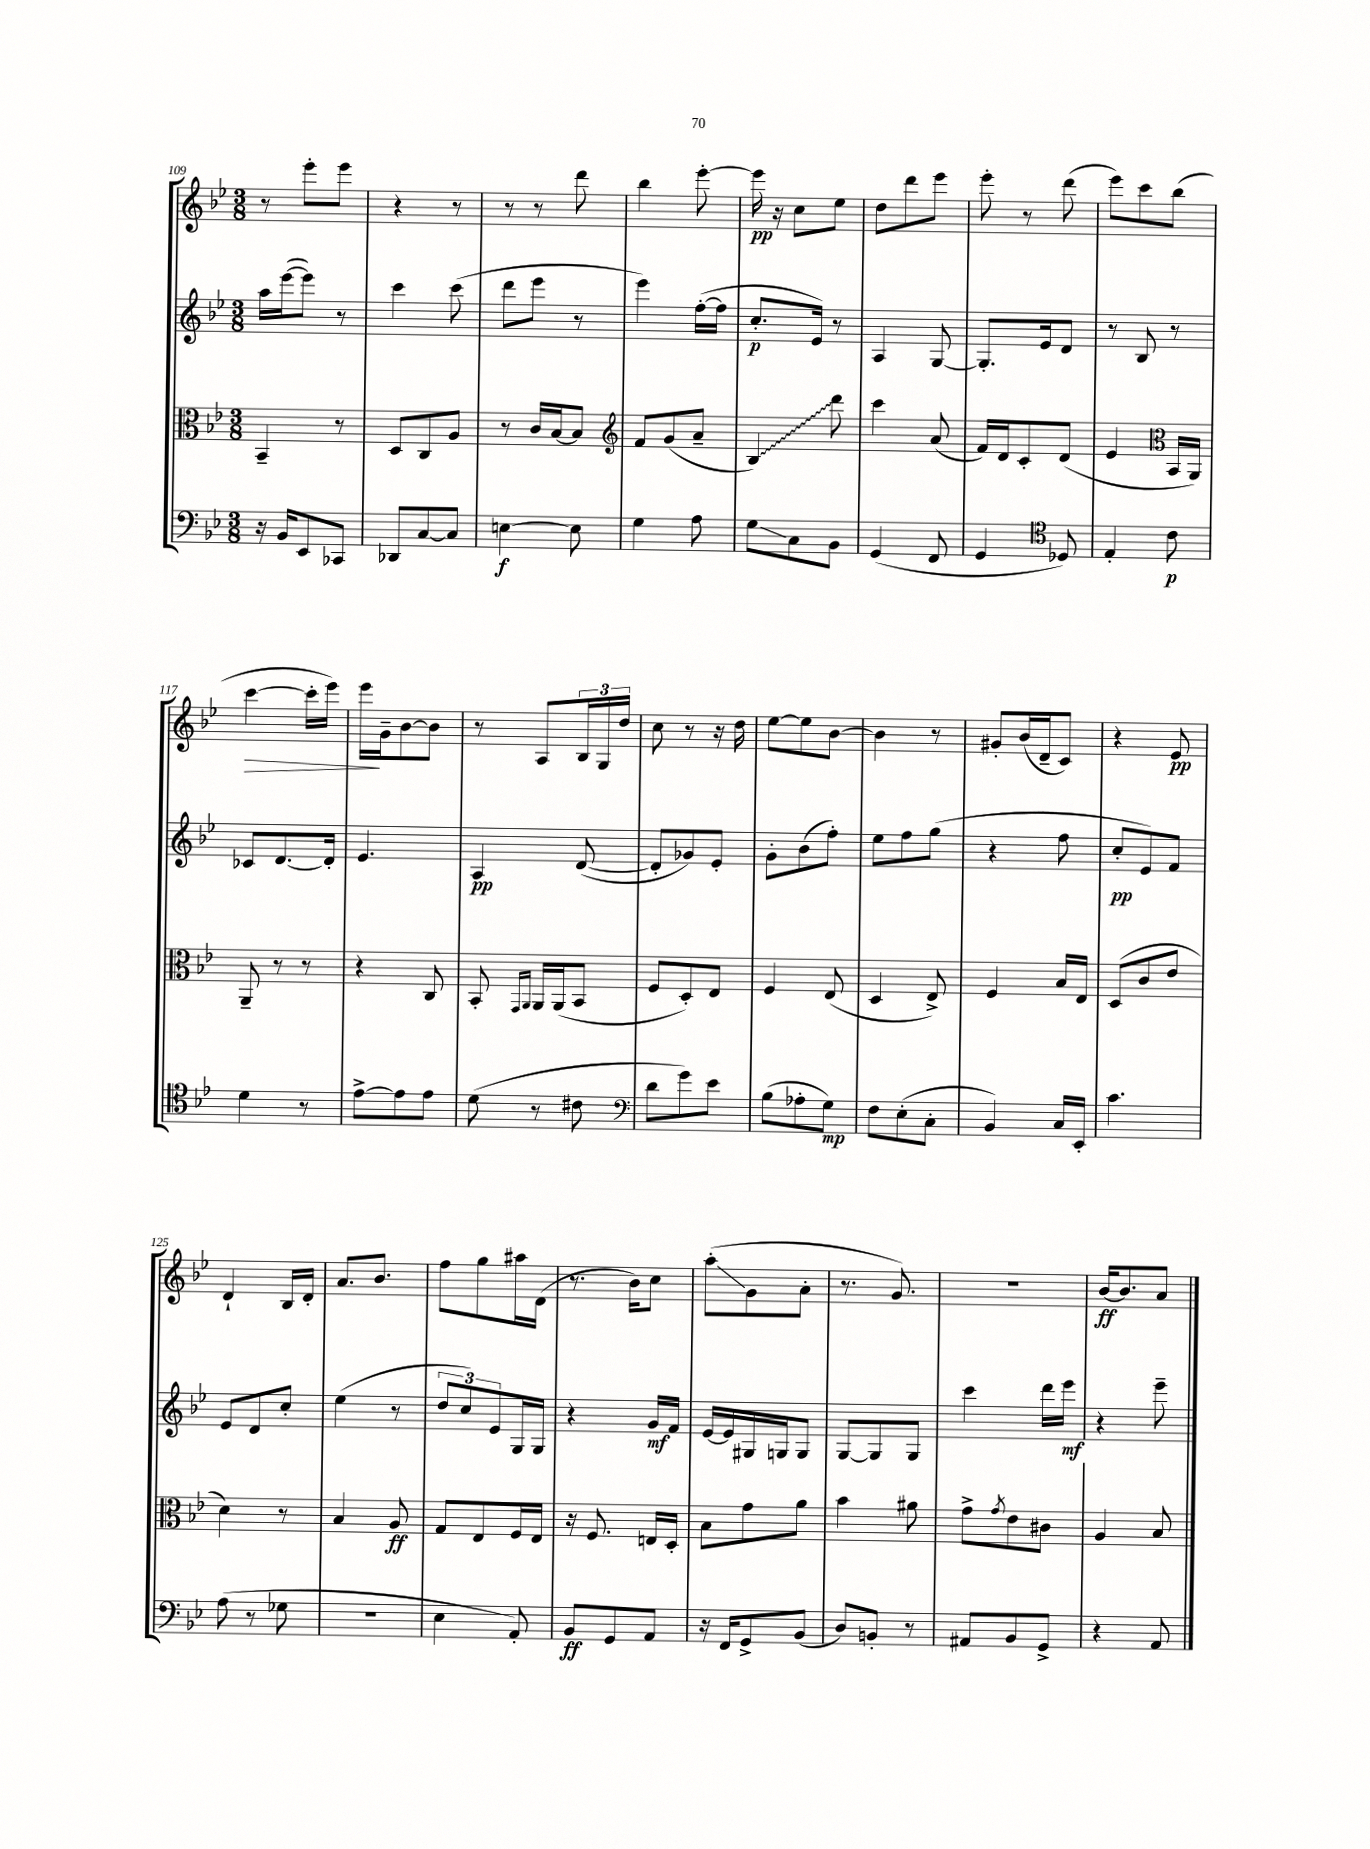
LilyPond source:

<<
\new StaffGroup <<
\new Staff = "s0" {
    \clef treble \key bes \major \numericTimeSignature \time 3/8
    r8 ees'''8-. ees'''8 |
    r4 r8 |
    r8 r8 d'''8 |
    bes''4 ees'''8~-. |
    ees'''16\pp r16 c''8 ees''8 |
    d''8 d'''8 ees'''8 |
    ees'''8-. r8 d'''8( |
    ees'''8) c'''8 bes''8( |
    c'''4~\> c'''16-. ees'''16) |
    ees'''16\! g'16-- bes'8~ bes'8 |
    r8 a8 \tuplet 3/2 { bes16 g16 d''16 } |
    c''8 r8 r16 d''16 |
    ees''8~ ees''8 bes'8~ |
    bes'4 r8 |
    gis'8-. bes'16( d'16-- c'8) |
    r4 ees'8\pp |
    d'4-! bes16 d'16-. |
    a'8. bes'8. |
    f''8 g''8 ais''16 d'16( |
    r8. bes'16) c''8 |
    a''8-.\glissando( g'8 a'8-. |
    r8. g'8.) |
    R4. |
    bes'16~\ff bes'8. a'8 \bar "|." |
}
\new Staff = "s1" {
    \clef treble \key bes \major \numericTimeSignature \time 3/8
    a''16 ees'''16~( ees'''8) r8 |
    c'''4 c'''8( |
    d'''8 ees'''8 r8 |
    ees'''4) f''16~-.( f''16 |
    c''8.-.\p ees'16) r8 |
    a4 g8~ |
    g8.-. ees'16 d'8 |
    r8 bes8 r8 |
    ces'8 d'8.~ d'16-. |
    ees'4. |
    a4\pp d'8~( |
    d'8-. ges'8) ees'8-. |
    g'8-. bes'8( f''8-.) |
    ees''8 f''8 g''8( |
    r4 f''8 |
    c''8-.\pp ees'8) f'8 |
    ees'8 d'8 c''8-. |
    ees''4( r8 |
    \tuplet 3/2 { d''8 c''8) ees'8 } g16 g16 |
    r4 g'16\mf f'16 |
    ees'16~ ees'16 gis16 g16 g8 |
    g8~ g8 g8 |
    c'''4 d'''16 ees'''16\mf |
    r4 ees'''8-- \bar "|." |
}
\new Staff = "s2" {
    \clef alto \key bes \major \numericTimeSignature \time 3/8
    bes,4-- r8 |
    d8 c8 a8 |
    r8 c'16 bes16~ bes8 |
    \clef treble f'8 g'8( a'8-- |
    \once \override Glissando.style = #'zigzag bes4\glissando) d'''8 |
    c'''4 a'8( |
    f'16) d'16 c'8-. d'8( |
    ees'4 \clef alto bes,16 a,16) |
    a,8-- r8 r8 |
    r4 c8 |
    bes,8-. \grace { g,16 a,16 } a,16 a,16( bes,8 |
    f8 d8-.) ees8 |
    f4 ees8( |
    d4 ees8->) |
    f4 bes16 ees16 |
    d8( c'8 ees'8 |
    d'4) r8 |
    bes4 a8\ff |
    g8 ees8 f16 ees16 |
    r16 f8. e16 d16-. |
    bes8 g'8 a'8 |
    bes'4 ais'8 |
    g'8-> \acciaccatura { g'8 } ees'8 cis'8 |
    a4 bes8 \bar "|." |
}
\new Staff = "s3" {
    \clef bass \key bes \major \numericTimeSignature \time 3/8
    r16 bes,16 ees,8 ces,8 |
    des,8 c8~ c8 |
    e4~\f e8 |
    g4 a8 |
    g8\glissando c8 bes,8 |
    g,4( f,8 |
    g,4 \clef tenor des8) |
    ees4-. c'8\p |
    d'4 r8 |
    ees'8~-> ees'8 ees'8 |
    d'8( r8 cis'8 |
    \clef bass d'8 g'8) ees'8 |
    bes8( aes8-. g8\mp) |
    f8 ees8-.( c8-. |
    bes,4) c16 ees,16-. |
    c'4. |
    a8( r8 ges8 |
    R4. |
    ees4 a,8-.) |
    bes,8\ff g,8 a,8 |
    r16 f,16 g,8-> bes,8( |
    d8) b,8-. r8 |
    ais,8 bes,8 g,8-> |
    r4 a,8 \bar "|." |
}
>>
>>
\layout { \context { \Score currentBarNumber = #109 } }
